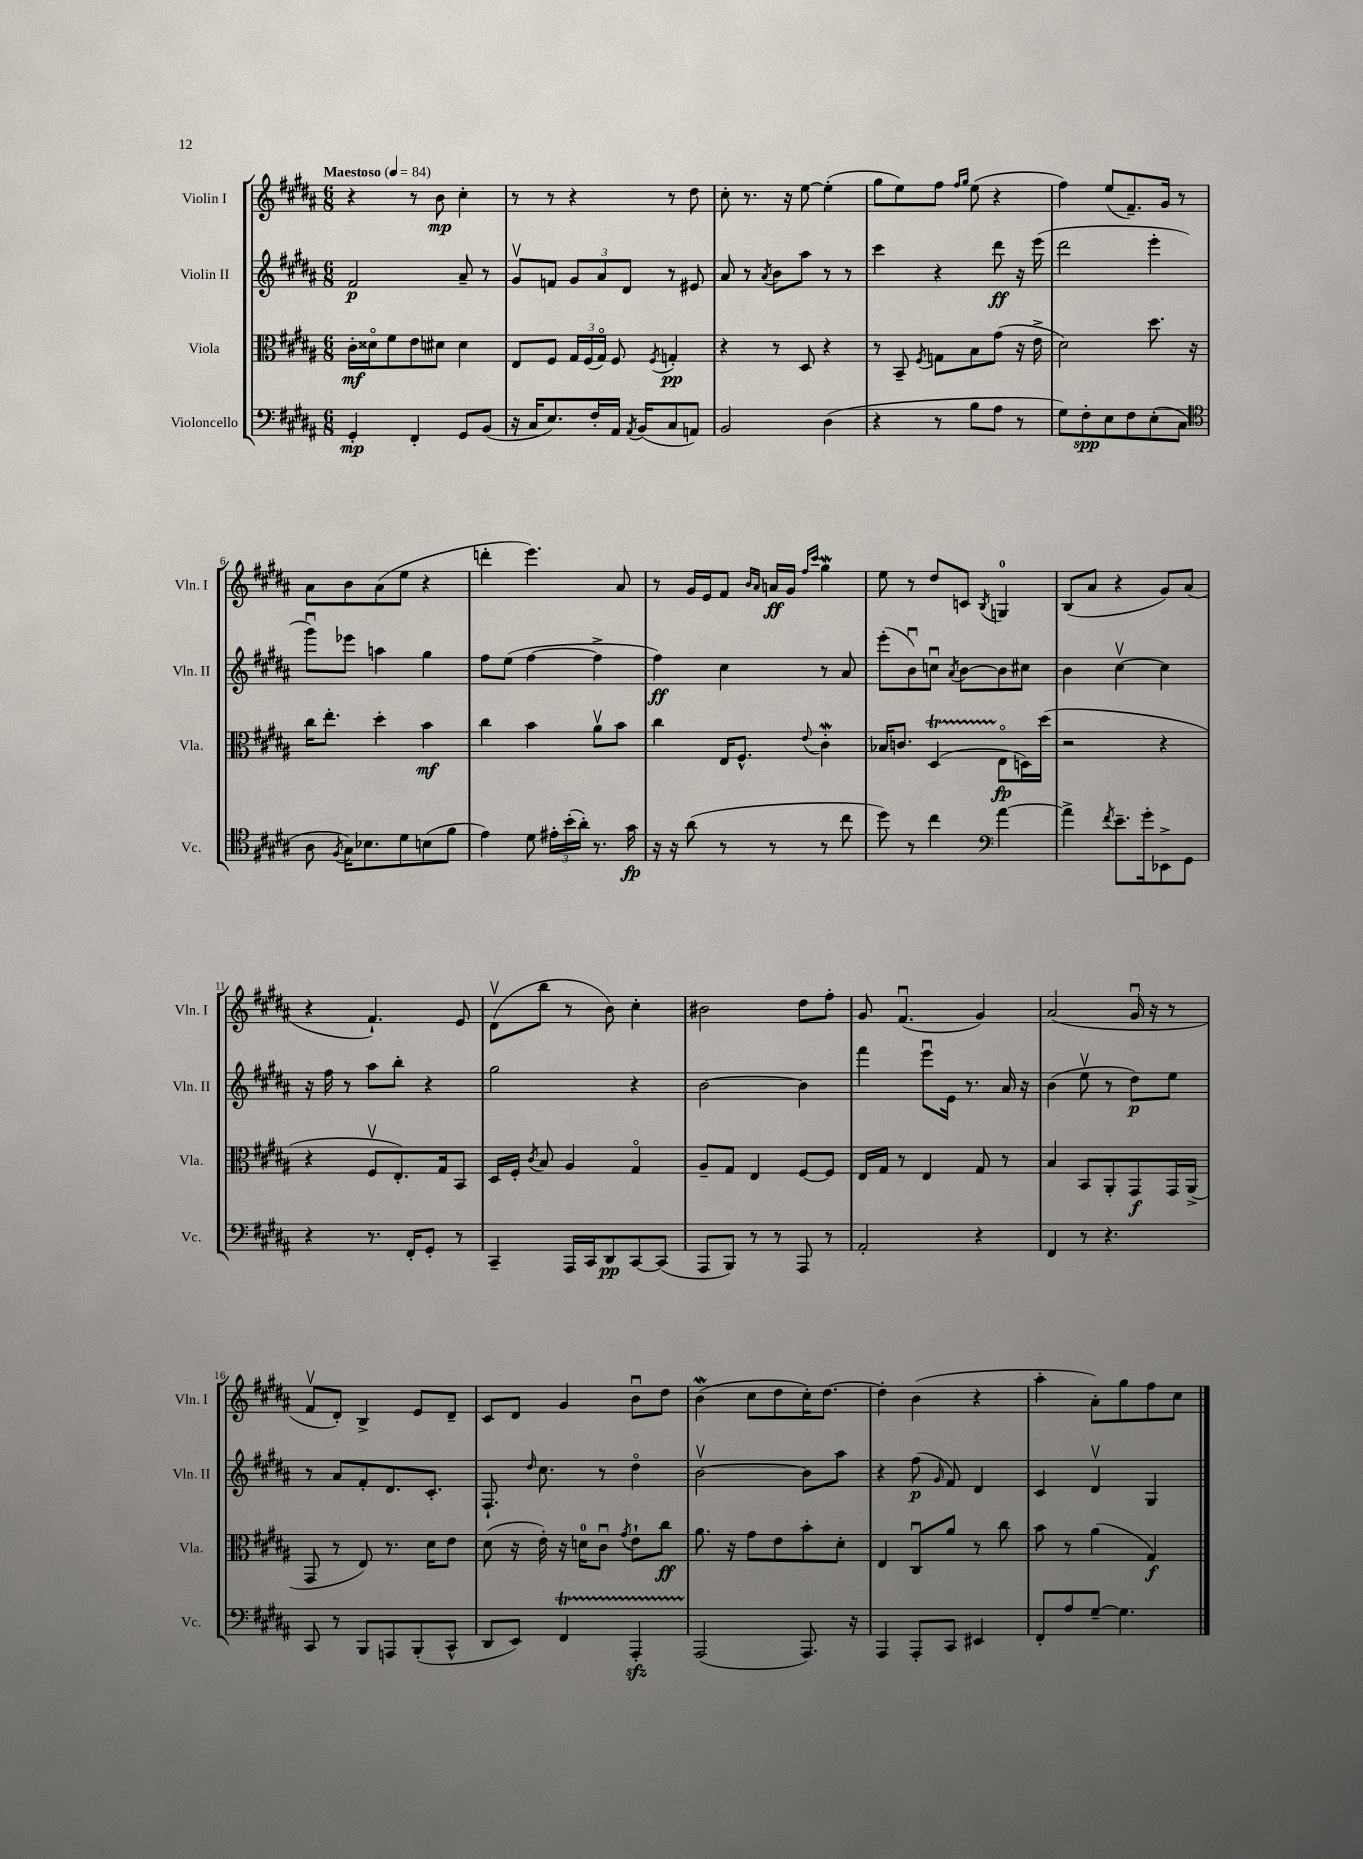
<<
\new StaffGroup <<
\new Staff = "s0" \with { instrumentName = "Violin I" shortInstrumentName = "Vln. I" } {
    \clef treble \key b \major \numericTimeSignature \time 6/8 \tempo "Maestoso" 4 = 84
    \autoBeamOff r4 r8 b'8\mp cis''4-. |
    r8 r8 r4 r8 dis''8 |
    cis''8-. r8. r16 e''8~ e''4-.( |
    gis''8[ e''8) fis''8] \grace { fis''16[ gis''16] } e''8( r4 |
    fis''4) e''8[( fis'8.--) gis'16] r8 |
    ais'8[ b'8 ais'8( e''8] r4 |
    d'''4-. e'''4.) ais'8 |
    r8 gis'16[ e'16 fis'8] \grace { b'16[ ais'16] } a'16[\ff gis'16] \grace { fis''16[ cis'''16] } gis''4\mordent |
    e''8 r8 dis''8[ c'8] \acciaccatura { b8 } g4-0 |
    b8[( ais'8] r4 gis'8[) ais'8]( |
    r4 fis'4.-!) e'8 |
    dis'8[\upbow( b''8] r8 b'8) cis''4-. |
    bis'2 dis''8[ fis''8]-. |
    gis'8 fis'4.\downbow( gis'4) |
    ais'2( gis'16\downbow r16 r8 |
    fis'8[\upbow dis'8]-.) b4-> e'8[ dis'8]-- |
    cis'8[ dis'8] gis'4 b'8[\downbow dis''8] |
    b'4\mordent( cis''8[ dis''8 cis''16-.) dis''8.]~ |
    dis''4-. b'4( r4 |
    ais''4-. ais'8[-.) gis''8 fis''8 cis''8] \bar "|." |
}
\new Staff = "s1" \with { instrumentName = "Violin II" shortInstrumentName = "Vln. II" } {
    \clef treble \key b \major \numericTimeSignature \time 6/8
    \autoBeamOff fis'2\p ais'8-- r8 |
    gis'8[\upbow f'8] \tuplet 3/2 { gis'8[ ais'8 dis'8] } r8 eis'8 |
    ais'8 r8 \acciaccatura { ais'8 } b'8[ ais''8] r8 r8 |
    cis'''4 r4 dis'''8\ff r16 e'''16( |
    dis'''2 e'''4-. |
    gis'''8[\downbow) ees'''8] a''4 gis''4 |
    fis''8[ e''8]( fis''4~ fis''4-> |
    fis''4\ff) cis''4 r8 ais'8 |
    e'''8[-.( b'8\downbow) c''8]\downbow \acciaccatura { ais'8 } b'8[~ b'8 cis''8] |
    b'4 cis''4~\upbow cis''4 |
    r16 fis''16 r8 ais''8[ b''8]-. r4 |
    gis''2 r4 |
    b'2~ b'4 |
    fis'''4 e'''8[\downbow e'16] r8. ais'16 r16 |
    b'4( e''8\upbow r8 dis''8[\p) e''8] |
    r8 ais'8[ fis'8-. dis'8. cis'8.]-. |
    fis8.-! \grace { dis''16 } cis''8. r8 dis''4\flageolet |
    b'2~\upbow b'8[ ais''8] |
    r4 fis''8\p( \grace { gis'16 } fis'8) dis'4 |
    cis'4 dis'4\upbow gis4 \bar "|." |
}
\new Staff = "s2" \with { instrumentName = "Viola" shortInstrumentName = "Vla." } {
    \clef alto \key b \major \numericTimeSignature \time 6/8
    \autoBeamOff cis'16[-.\mf disis'16\flageolet fis'8 e'8 dis'8] dis'4 |
    e8[ fis8] \tuplet 3/2 { gis16[ fis16( gis16]\flageolet) } fis8 \acciaccatura { fis8 } g4-.\pp |
    r4 r8 dis8 r4 |
    r8 b,8-- \acciaccatura { fis8 } g8[ b8 gis'8]( r16 e'16-> |
    dis'2) dis''8. r16 |
    cis''16[ e''8.]-. dis''4-. b'4\mf |
    cis''4 b'4 ais'8[\upbow b'8] |
    cis''4 e16[ fis8.]-^ \appoggiatura { e'8 } cis'4-.\mordent |
    bes16[ c'8.] dis4\startTrillSpan( e8[\flageolet\stopTrillSpan\fp d16) dis''16]( |
    r2 r4 |
    r4 fis8[\upbow e8.-.) gis16 b,8] |
    dis16[ fis16]-. \acciaccatura { cis'8 } b8 ais4 gis4\flageolet |
    ais8[-- gis8] e4 fis8[~ fis8] |
    e16[ gis16] r8 e4 gis8 r8 |
    b4 b,8[ ais,8-. gis,8\f gis,16 ais,16]->( |
    gis,8 r8 e8) r8. dis'16[ e'8] |
    dis'8( r16 e'16-.) r16 d'16[-0 cis'8]\downbow \acciaccatura { gis'8 } e'8[-! cis''8]\ff |
    ais'8. r16 gis'8[ e'8 b'8-. dis'8]-. |
    e4 cis8[\downbow ais'8] r8 cis''8 |
    b'8 r8 ais'4( gis4\f) \bar "|." |
}
\new Staff = "s3" \with { instrumentName = "Violoncello" shortInstrumentName = "Vc." } {
    \clef bass \key b \major \numericTimeSignature \time 6/8
    \autoBeamOff gis,4-.\mp fis,4-. gis,8[ b,8]( |
    r16 cis16[ e8.) fis16-. ais,16] \acciaccatura { ais,8 } b,16[( cis8 a,8]) |
    b,2 dis4( |
    r4 r8 b8[ ais8] r8 |
    gis8[) fis8-.\spp e8 fis8 e8-.( cis8] |
    \clef tenor ais8 \acciaccatura { fis8 } gis16[) bes8. dis'8 b8( fis'8] |
    e'4) dis'8 \tuplet 3/2 { eis'16[-. b'16-.( ais'16]-.) } r8. gis'16\fp |
    r16 r16 ais'8( r8 r8 r8 cis''8 |
    dis''8) r8 cis''4 \clef bass ais'4~ |
    ais'4-> \acciaccatura { fis'8 } e'8.[-- gis'16-. ees,8-> gis,8] |
    r4 r8. fis,16[-. gis,8]-. r8 |
    cis,4-- ais,,16[ cis,16 dis,8\pp cis,8~ cis,8]( |
    ais,,8[ b,,8]) r8 r8 ais,,8 r8 |
    ais,2-. r4 |
    fis,4 r8 r4. |
    cis,8 r8 b,,8[ a,,8 b,,8-.( cis,8]-^ |
    dis,8[ e,8]) fis,4\startTrillSpan ais,,4-.\sfz |
    ais,,2\stopTrillSpan( ais,,8.) r16 |
    ais,,4 ais,,8[-. cis,8] eis,4 |
    fis,8[-. ais8 gis8]~-- gis4. \bar "|." |
}
>>
>>
